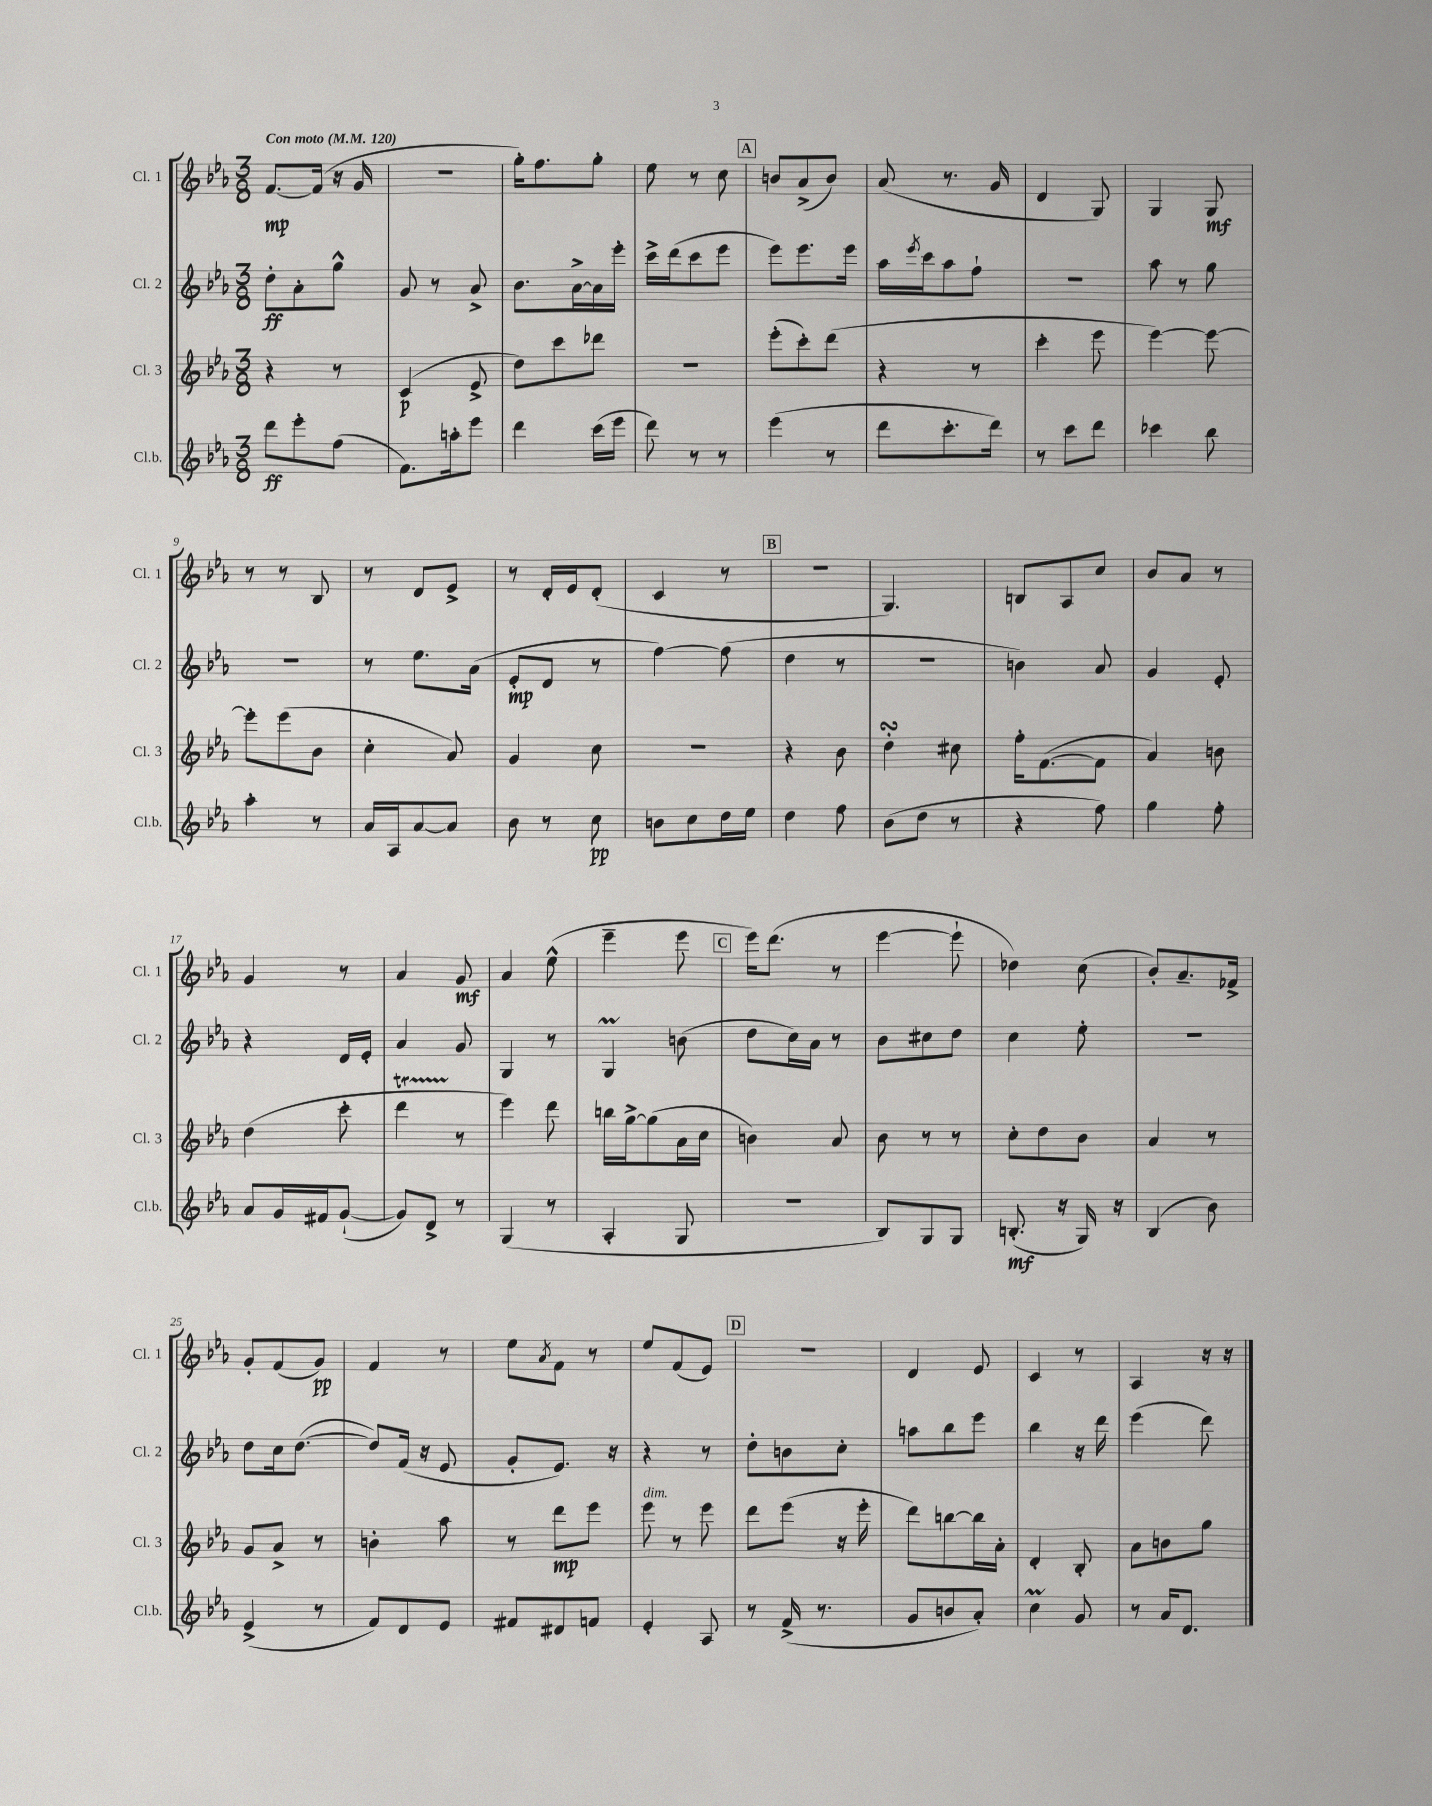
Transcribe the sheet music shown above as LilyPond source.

<<
\new StaffGroup <<
\new Staff = "s0" \with { instrumentName = "Cl. 1" shortInstrumentName = "Cl. 1" } {
    \clef treble \key ees \major \numericTimeSignature \time 3/8 \tempo "Con moto" 4 = 120
    f'8.~\mp f'16( r16 g'16 |
    R4. |
    g''16-.) f''8. g''8-. |
    ees''8 r8 c''8 |
    \mark \markup { \box "A" } b'8 aes'8->( b'8) |
    aes'8( r8. g'16 |
    d'4 g8) |
    g4 g8\mf |
    r8 r8 bes8 |
    r8 d'8 ees'8-> |
    r8 d'16-. ees'16 d'8-.( |
    c'4 r8 |
    \mark \markup { \box "B" } R4. |
    g4.) |
    b8 aes8 c''8 |
    bes'8 aes'8 r8 |
    g'4 r8 |
    aes'4 g'8\mf |
    aes'4 ees''8-^( |
    ees'''4-- ees'''8 |
    \mark \markup { \box "C" } ees'''16) d'''8.( r8 |
    ees'''4~ ees'''8-! |
    des''4) c''8( |
    bes'8-.) aes'8.-- fes'16-> |
    g'8-. f'8( g'8\pp) |
    f'4 r8 |
    ees''8 \acciaccatura { aes'8 } f'8 r8 |
    ees''8 f'8( ees'8) |
    \mark \markup { \box "D" } R4. |
    d'4 ees'8 |
    c'4 r8 |
    aes4 r16 r16 \bar "|." |
}
\new Staff = "s1" \with { instrumentName = "Cl. 2" shortInstrumentName = "Cl. 2" } {
    \clef treble \key ees \major \numericTimeSignature \time 3/8
    d''8-.\ff aes'8-. g''8-^ |
    g'8 r8 aes'8-> |
    bes'8. aes'16~-> aes'16 ees'''16-. |
    c'''16-> d'''16( c'''8 ees'''8 |
    \mark \markup { \box "A" } ees'''8) ees'''8. ees'''16 |
    aes''16 \acciaccatura { ees'''8 } c'''16 aes''8 f''8-! |
    R4. |
    aes''8 r8 g''8 |
    R4. |
    r8 ees''8. aes'16( |
    ees'8-.\mp d'8 r8 |
    f''4~) f''8( |
    \mark \markup { \box "B" } d''4 r8 |
    R4. |
    b'4) aes'8 |
    g'4 ees'8-. |
    r4 d'16 ees'16-. |
    aes'4 g'8 |
    g4 r8 |
    g4\prall b'8( |
    \mark \markup { \box "C" } d''8 c''16) aes'16 r8 |
    bes'8 cis''8 d''8 |
    c''4 ees''8-. |
    R4. |
    d''8 c''16 d''8.~( |
    d''8) f'16( r16 ees'8 |
    g'8-. ees'8.) r16 |
    r4 r8 |
    \mark \markup { \box "D" } d''8-. b'8 c''8-. |
    a''8 bes''8 ees'''8 |
    bes''4 r16 d'''16 |
    ees'''4( d'''8) \bar "|." |
}
\new Staff = "s2" \with { instrumentName = "Cl. 3" shortInstrumentName = "Cl. 3" } {
    \clef treble \key ees \major \numericTimeSignature \time 3/8
    r4 r8 |
    c'4\p( ees'8-> |
    d''8) c'''8 des'''8 |
    R4. |
    \mark \markup { \box "A" } ees'''8-.( c'''8-.) d'''8( |
    r4 r8 |
    c'''4-. ees'''8 |
    ees'''4~) ees'''8~ |
    ees'''8-. ees'''8( bes'8 |
    c''4-. aes'8) |
    g'4 c''8 |
    R4. |
    \mark \markup { \box "B" } r4 bes'8 |
    d''4-.\turn cis''8 |
    f''16-. f'8.~( f'8 |
    aes'4) b'8 |
    d''4( c'''8-. |
    d'''4\startTrillSpan r8\stopTrillSpan |
    ees'''4) d'''8 |
    b''16 g''16~-> g''8( aes'16 c''16 |
    \mark \markup { \box "C" } b'4) aes'8 |
    bes'8 r8 r8 |
    c''8-. d''8 bes'8 |
    aes'4 r8 |
    g'8 aes'8-> r8 |
    b'4-. aes''8 |
    r8 d'''8\mp ees'''8 |
    ees'''8^\markup { \italic "dim." } r8 ees'''8 |
    \mark \markup { \box "D" } d'''8 ees'''8( r16 ees'''16-. |
    d'''8) b''8~ b''16 aes'16-. |
    d'4-. bes8-. |
    aes'8 b'8 g''8 \bar "|." |
}
\new Staff = "s3" \with { instrumentName = "Cl.b." shortInstrumentName = "Cl.b." } {
    \clef treble \key ees \major \numericTimeSignature \time 3/8
    d'''8\ff ees'''8-. f''8( |
    f'8.) a''16-. ees'''8 |
    d'''4 c'''16( ees'''16 |
    d'''8) r8 r8 |
    \mark \markup { \box "A" } ees'''4( r8 |
    d'''8 c'''8.-. d'''16) |
    r8 c'''8 d'''8 |
    ces'''4 bes''8 |
    aes''4-. r8 |
    aes'16 aes16 aes'8~ aes'8 |
    bes'8 r8 c''8\pp |
    b'8 c''8 d''16 ees''16 |
    \mark \markup { \box "B" } d''4 f''8 |
    bes'8( d''8 r8 |
    r4 f''8) |
    g''4 f''8-. |
    aes'8 g'16 fis'16 g'8~-!( |
    g'8) d'8-> r8 |
    g4( r8 |
    aes4-. g8 |
    \mark \markup { \box "C" } R4. |
    bes8) g8 g8 |
    b8.-.\mf( r16 g16) r16 |
    bes4( bes'8) |
    ees'4->( r8 |
    f'8) d'8 ees'8 |
    fis'8 dis'8 f'8 |
    ees'4-. aes8 |
    \mark \markup { \box "D" } r8 f'16->( r8. |
    g'8 b'8 aes'8-.) |
    c''4\prall g'8 |
    r8 aes'16 d'8. \bar "|." |
}
>>
>>
